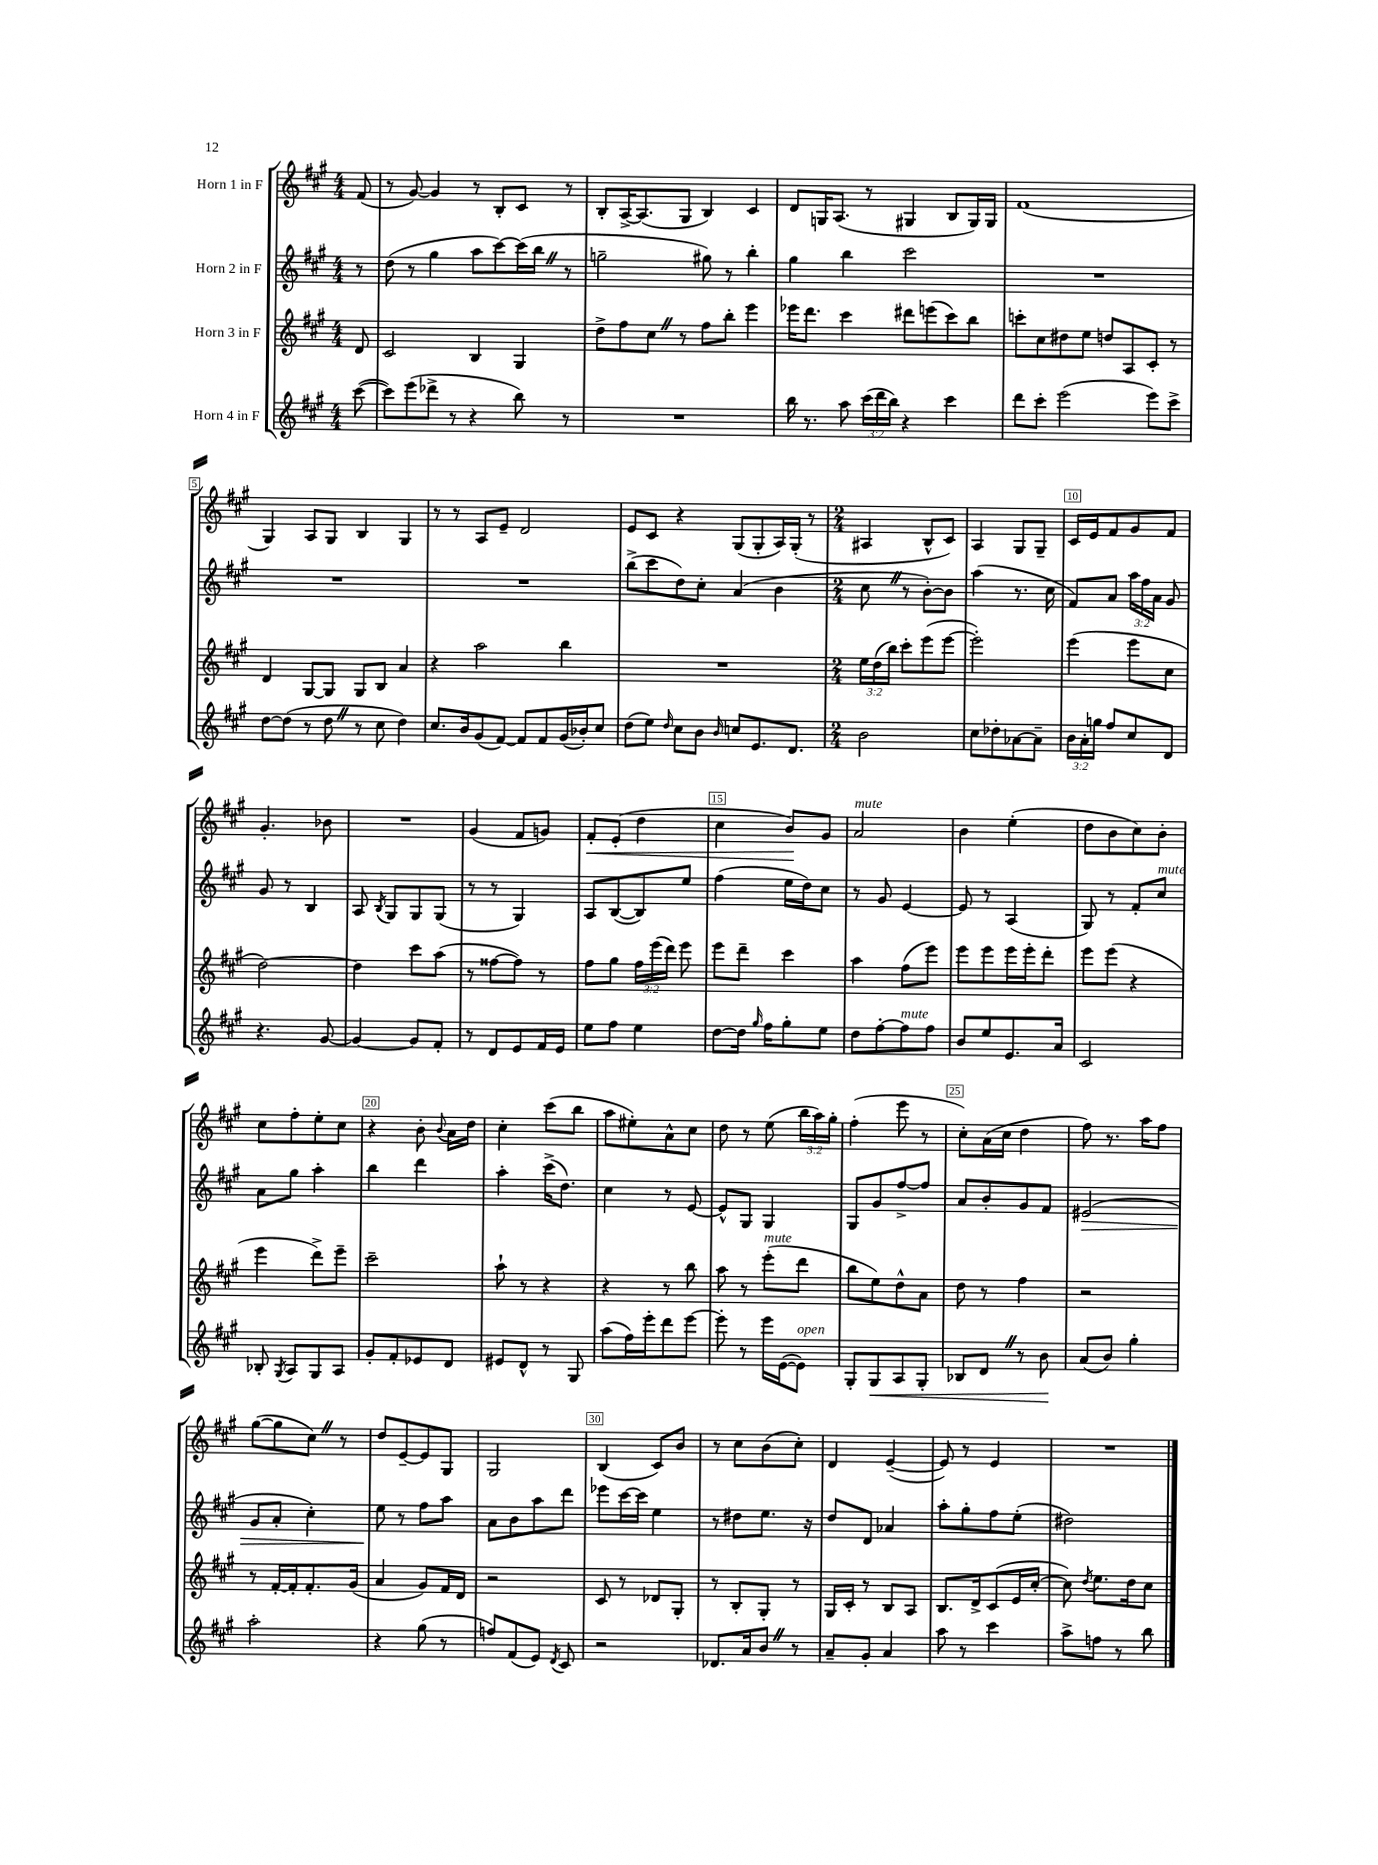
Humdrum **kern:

**kern	**kern	**kern	**kern
*staff4	*staff3	*staff2	*staff1
*clefG2	*clefG2	*clefG2	*clefG2
*k[f#c#g#]	*k[f#c#g#]	*k[f#c#g#]	*k[f#c#g#]
*M4/4	*M4/4	*M4/4	*M4/4
([8ccc#	8d	8r	(8f#
=	=	=	=
8ccc#])	2c#	(8dd	8r
(8eee	.	8r	[8g#)
8ddd-^	.	4gg#	4g#]
8r	.	.	.
4r	4B	8aa	8r
.	.	[8ccc#)	8B'
8bb)	4G#	(16ccc#]	8c#
.	.	16bb	.
8r	.	8r	8r
=	=	=	=
1r	8dd^	2gg~	8B'
.	8ff#	.	[16A^
.	.	.	(8.A]
.	8cc#	.	.
.	8r	.	8G#
.	8ff#	8gg#)	4B)
.	8bb'	8r	.
.	4eee	4bb'	4c#
=	=	=	=
16bb	16eee-	4gg#	8d
8.r	8.ddd	.	.
.	.	.	16G
.	.	.	(8.A
8aa	4ccc#	4bb	.
(24ccc#	.	.	8r
24ddd	.	.	.
24bb)	.	.	.
4r	8ddd#	2ccc#	4G#
.	(8eee	.	.
4ccc#	8ccc#)	.	8B
.	8bb	.	16G#)
.	.	.	16G#
=	=	=	=
8ddd	8ccc'	1r	(1f#
8ccc#'	8cc#	.	.
(2eee	8dd#	.	.
.	8ee	.	.
.	8dd	.	.
.	8A	.	.
8eee)	8c#'	.	.
8ccc#^	8r	.	.
=	=	=	=
[8dd	4d	1r	4G#)
(8dd]	.	.	.
8r	[8G#	.	8A
8dd	8G#]	.	8G#
8r	8G#	.	4B
8cc#	8B	.	.
4dd)	4a	.	4G#
=	=	=	=
8.cc#	4r	1r	8r
.	.	.	8r
16b	.	.	.
(8g#	2aa	.	8A
[8f#)	.	.	8e~
8f#]	.	.	2d
8f#	.	.	.
(16g#	4bb	.	.
16b-')	.	.	.
8cc#	.	.	.
=	=	=	=
(8dd	1r	(8bb^	8e
8ee)	.	8ccc#	8c#
16qqdd	.	.	.
8cc#	.	8dd)	4r
8b	.	8cc#'	.
16qqb	.	.	.
8cc	.	(4a	(8G#
8.e	.	.	8G#'
.	.	4b	16A)
8.d	.	.	(16G#'
.	.	.	8r
=	=	=	=
*M2/4	*M2/4	*M2/4	*M2/4
2b	24ee	8cc#	4A#
.	(24dd	.	.
.	24bb)	.	.
.	8ccc#'	8r	.
.	(8eee	[8b')	8B^^
.	[8eee	8b]	8c#)
=	=	=	=
8cc#	2eee'])	(4aa	4A
8dd-'	.	.	.
[8a-	.	8.r	8G#
8a-~]	.	.	8G#~
.	.	16cc#	.
=	=	=	=
24b	(4eee	8f#)	16c#
24a'	.	.	.
.	.	.	16e
24gg	.	.	.
8ff#	.	8a	8f#
8cc#	8eee	24aa	8g#
.	.	24ff#	.
.	.	24a	.
8d	8cc#	8g#	8f#
=	=	=	=
4.r	[2dd)	8g#	4.g#'
.	.	8r	.
.	.	4B	.
[8g#	.	.	8b-
=	=	=	=
4g#_	4dd]	8A	2r
.	.	8qB	.
.	.	8G#	.
8g#]	8ccc#	8G#	.
8f#'	(8aa	(8G#	.
=	=	=	=
8r	8r	8r	(4g#
8d	[8ff##	8r	.
8e	8ff##])	4G#)	8f#
16f#	8r	.	8g)
16e	.	.	.
=	=	=	=
8ee	8ff#	8A	8f#'
8ff#	8gg#	([8B	(8e'
4ee	24ff#	8B])	4dd
.	(24eee	.	.
.	24ddd)	.	.
.	8eee	8ee	.
=	=	=	=
[8dd	8eee	(4ff#	4cc#
16dd]	8ddd~	.	.
16qqgg#	.	.	.
16ff#	.	.	.
8gg#'	4ccc#	16ee	8b)
.	.	16dd)	.
8ee	.	8cc#	8g#
=	=	=	=
8dd	4aa	8r	2a
[8ff#'	.	8g#	.
8ff#]	(8ff#	[4e	.
8ff#	8eee)	.	.
=	=	=	=
8b	8eee	8e]	4b
8ee	8eee	8r	.
8.e	16eee	(4A	(4ee'
.	16eee'	.	.
.	8ddd'	.	.
16a	.	.	.
=	=	=	=
2c#	8eee	8G#)	8dd
.	(8eee	8r	8b
.	4r	8f#'	8cc#)
.	.	8cc#	8b'
=	=	=	=
8B-'	4eee	8a	8cc#
8qG#	.	.	.
8A	.	8gg#	8ff#'
8G#	8ddd^)	4aa'	8ee'
8A	8eee~	.	8cc#
=	=	=	=
8g#'	2ccc#~	4bb	4r
8f#'	.	.	.
8e-	.	4ddd	8b'
.	.	.	8qqb
8d	.	.	16a
.	.	.	16dd
=	=	=	=
8e#	8aa`	4aa'	4cc#'
8d^^	8r	.	.
8r	4r	(16ccc#^	(8ccc#
.	.	8.dd)	.
8G#	.	.	8bb
=	=	=	=
(8aa	4r	4cc#	8aa
16ff#)	.	.	8ee#')
16eee'	.	.	.
8ddd	8r	8r	8a^^
[8eee	8bb	[8e	8cc#
=	=	=	=
8eee']	8aa	8e^^]	8dd
8r	8r	8G#	8r
16eee	(8eee'	4G#	(8ee
([16e	.	.	.
8e])	8ddd	.	24bb
.	.	.	24aa)
.	.	.	24gg#'
=	=	=	=
8G#'	8bb	8G#	(4ff#'
8G#	8ee)	8g#	.
8A	8dd^^	[8ff#^	8eee
8G#'	8a	8ff#]	8r
=	=	=	=
8B-	8dd	8a	8cc#')
8d	8r	8b'	(16a
.	.	.	16cc#
8r	4ff#	8g#	4dd
8b	.	8f#	.
=	=	=	=
(8a	2r	(2e#	8ff#)
8b)	.	.	8.r
4gg#'	.	.	.
.	.	.	16aa
.	.	.	8ff#
=	=	=	=
2aa'	8r	8g#	([8gg#
.	[16f#'	8a'	8gg#]
.	16f#']	.	.
.	8.f#'	4cc#')	8cc#)
.	.	.	8r
.	(16g#	.	.
=	=	=	=
4r	4a	8ee	8dd
.	.	8r	[8e~
(8gg#	8g#)	8ff#	8e]
8r	16f#	8aa	8G#
.	16d	.	.
=	=	=	=
8ff)	2r	8a	2G#
(8f#	.	8b	.
8e)	.	8aa	.
8qd	.	.	.
8c#	.	8ddd	.
=	=	=	=
2r	8c#	8eee-	(4B
.	8r	[16ccc#	.
.	.	16ccc#]	.
.	8d-	4ee	8c#)
.	8G#'	.	8b
=	=	=	=
8.d-	8r	8r	8r
.	8B'	8dd#	8cc#
16a	.	.	.
8b	8G#'	8.ee	(8b
8r	8r	.	8cc#')
.	.	16r	.
=	=	=	=
8a~	16G#	8dd	4d
.	16c#'	.	.
8g#'	8r	8d	.
4a	8B	4a-	([4e~
.	8A	.	.
=	=	=	=
8aa	8.B	8aa'	8e])
8r	.	8gg#'	8r
.	16d^	.	.
4ccc#	(8c#	8ff#	4e
.	16e	(8ee'	.
.	[16cc#'	.	.
=	=	=	=
8aa^	8cc#])	2dd#)	2r
.	8qdd	.	.
8ff	8.ee	.	.
8r	.	.	.
.	16dd	.	.
8bb	8cc#	.	.
==	==	==	==
*-	*-	*-	*-
